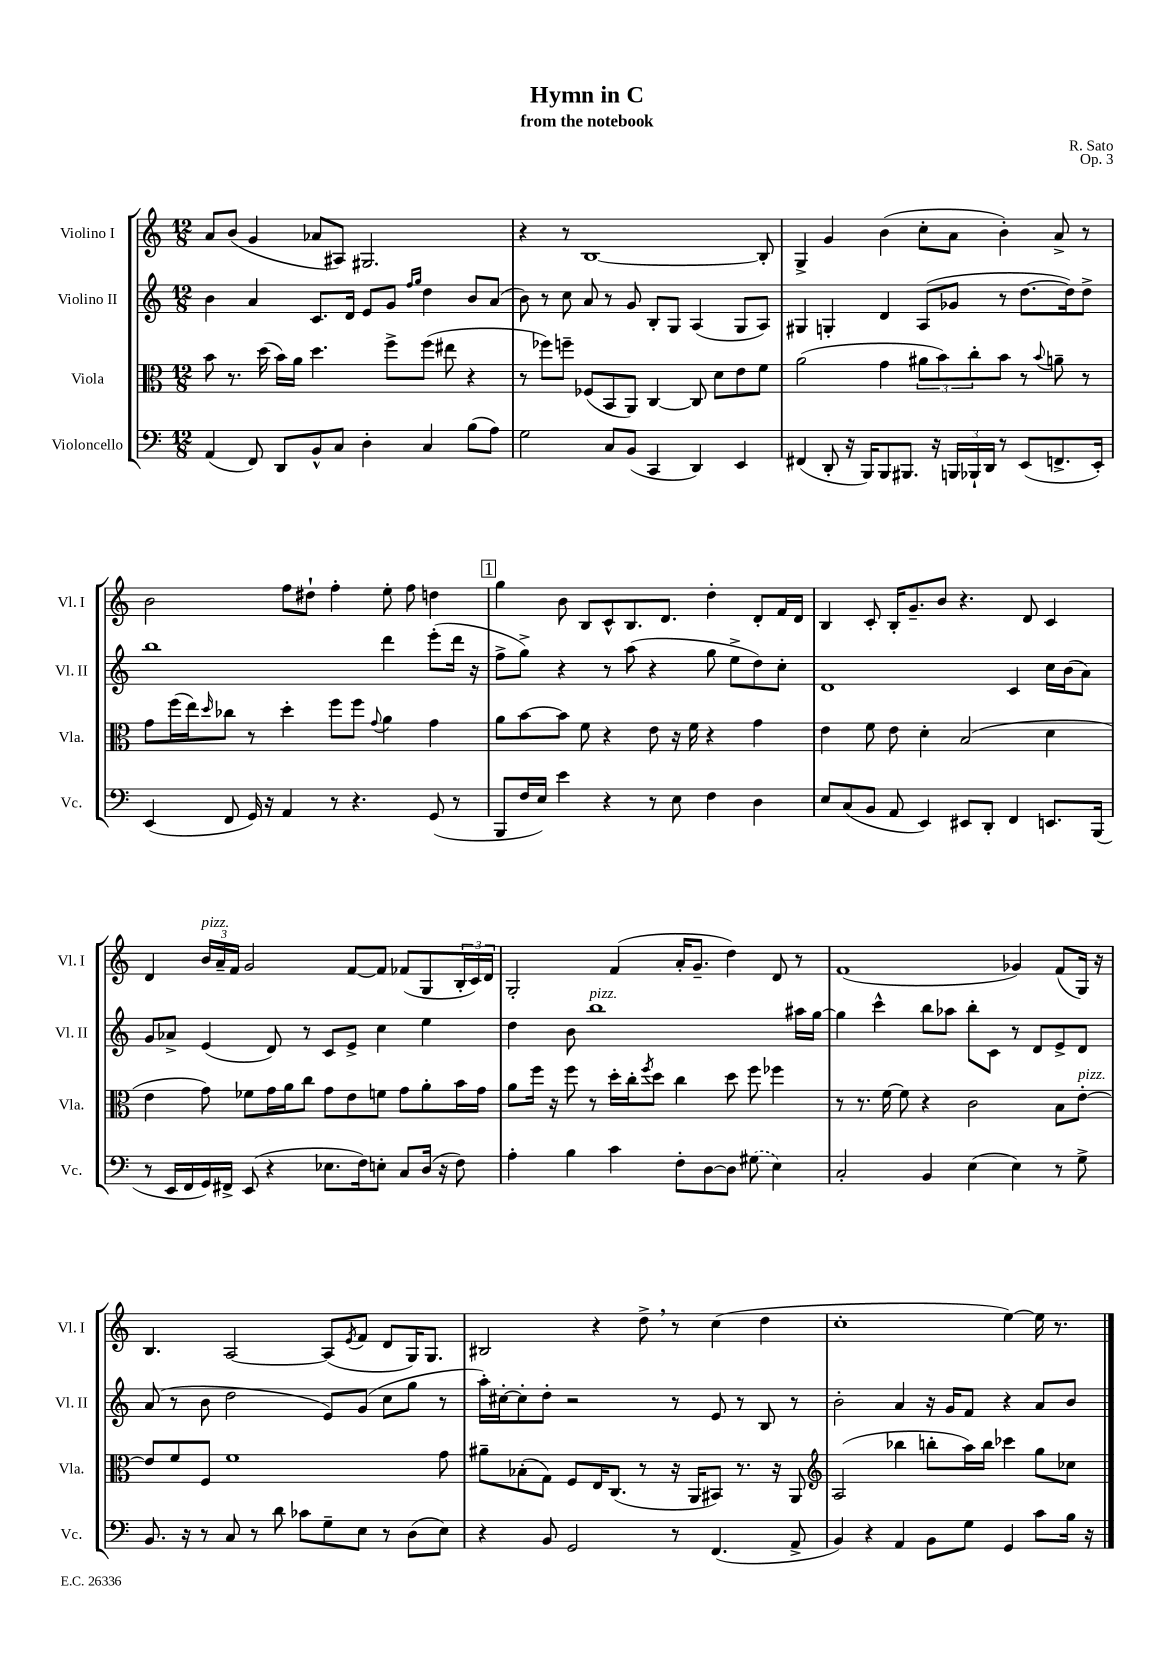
\header { title = "Hymn in C" composer = "R. Sato" subtitle = "from the notebook" opus = "Op. 3" }
<<
\new StaffGroup <<
\new Staff = "s0" \with { instrumentName = "Violino I" shortInstrumentName = "Vl. I" } {
    \clef treble \key c \major \numericTimeSignature \time 12/8
    a'8 b'8( g'4 aes'8 ais8) gis2. |
    r4 r8 b1~ b8-. |
    g4-> g'4 b'4( c''8-. a'8 b'4-.) a'8-> r8 |
    b'2 f''8 dis''8-! f''4-. e''8-. f''8 d''4 |
    \mark \markup { \box "1" } g''4 b'8 b8 c'8-^ b8. d'8. d''4-. d'8-. f'16 d'16 |
    b4 c'8-. b16-. g'8.-- b'8 r4. d'8 c'4 |
    d'4 \tuplet 3/2 { b'16^\markup { \italic "pizz." } a'16-- f'16 } g'2 f'8~ f'8 fes'8( g8 \tuplet 3/2 { b16-. c'16) d'16 } |
    g2-. f'4( a'16-. g'8.-- d''4) d'8 r8 |
    f'1( ges'4) f'8( g16) r16 |
    b4. a2~ a8( \acciaccatura { e'8 } f'8 d'8 g16) g8. |
    bis2 r4 d''8-> \breathe r8 c''4( d''4 |
    c''1-. e''4~) e''16 r8. \bar "|." |
}
\new Staff = "s1" \with { instrumentName = "Violino II" shortInstrumentName = "Vl. II" } {
    \clef treble \key c \major \numericTimeSignature \time 12/8
    b'4 a'4 c'8. d'16 e'8 g'8 \grace { f''16 g''16 } d''4 b'8 a'8( |
    b'8) r8 c''8 a'8 r8 g'8 b8-. g8 a4( g8 a8) |
    gis4 g4-. d'4 a8( ges'8 r8 d''8.~ d''16) d''8-> |
    b''1 d'''4 e'''8-.( d'''16 r16 |
    \mark \markup { \box "1" } f''8-> g''8->) r4 r8 a''8( r4 g''8 e''8-> d''8) c''8-. |
    d'1 c'4 c''16 b'16( a'8) |
    g'8 aes'8-> e'4( d'8) r8 c'8 e'8-> c''4 e''4 |
    d''4 b'8 b''1^\markup { \italic "pizz." } ais''16 g''16~ |
    g''4 c'''4-^ b''8 aes''8 b''8-. c'8 r8 d'8 e'8-> d'8 |
    a'8( r8 b'8 d''2 e'8) g'8( c''8 g''8 r8 |
    a''16-.) cis''16~-. cis''8-. d''8-. r2 r8 e'8 r8 b8 r8 |
    b'2-. a'4 r16 g'16 f'8 r4 a'8 b'8 \bar "|." |
}
\new Staff = "s2" \with { instrumentName = "Viola" shortInstrumentName = "Vla." } {
    \clef alto \key c \major \numericTimeSignature \time 12/8
    b'8 r8. d''16( b'16) a'16 d''4. f''8-> f''8( eis''8 r4 |
    r8 fes''8) f''8-- fes8( b,8 a,8) c4~ c8 d'8 e'8 f'8 |
    a'2( g'4 \tuplet 3/2 { ais'8 b'8) c''8-. } b'8 r8 \appoggiatura { b'8 } a'8-- r8 |
    g'8 f''16( e''16) \grace { d''16 } ces''8 r8 d''4-. f''8 f''8 \appoggiatura { g'8 } a'4 g'4 |
    \mark \markup { \box "1" } a'8 b'8~ b'8 f'8 r4 e'8 r16 f'16 r4 g'4 |
    e'4 f'8 e'8 d'4-. b2( d'4 |
    e'4 g'8) fes'8 g'16 a'16 c''8 g'8 e'8 f'8 g'8 a'8-. b'16 g'16 |
    a'8 f''16 r16 f''8 r8 d''16-. c''16-. \acciaccatura { f''8 } d''8 c''4 d''8 f''8 fes''4 |
    r8 r8. f'16~ f'8 r4 c'2 b8 e'8~-.^\markup { \italic "pizz." } |
    e'8 f'8 f8 f'1 g'8 |
    ais'8-- bes8-.( g8) f8 e16 c8.( r8 r16 a,16 bis,8) r8. r16 a,8 |
    \clef treble a2( bes''4 b''8-. a''16) b''16 ces'''4 g''8 ces''8 \bar "|." |
}
\new Staff = "s3" \with { instrumentName = "Violoncello" shortInstrumentName = "Vc." } {
    \clef bass \key c \major \numericTimeSignature \time 12/8
    a,4( f,8) d,8 b,8-^ c8 d4-. c4 b8( a8) |
    g2 c8 b,8( c,4 d,4) e,4 |
    fis,4( d,8-. r16 b,,16) b,,8 bis,,8. r16 \tuplet 3/2 { b,,16 bes,,16-! d,16 } r8 e,8( f,8.-> e,16-.) |
    e,4( f,8 g,16) r16 a,4 r8 r4. g,8( r8 |
    \mark \markup { \box "1" } b,,8 f16 e16) e'4 r4 r8 e8 f4 d4 |
    e8 c8( b,8 a,8 e,4) eis,8 d,8-. f,4 e,8. b,,16( |
    r8 e,16 f,16 g,16) fis,16-> e,8( r4 ees8. f16) e8-. c8 d16( r16 f8) |
    a4-. b4 c'4 f8-. d8~ d8 \once \slurDashed gis8( e4) |
    c2-. b,4 e4( e4) r8 g8-> |
    b,8. r16 r8 c8 r8 d'8 ces'8 g8-- e8 r8 d8( e8) |
    r4 b,8 g,2 r8 f,4.( a,8-> |
    b,4) r4 a,4 b,8 g8 g,4 c'8 b16 r16 \bar "|." |
}
>>
>>
\layout { \context { \Score \remove "Bar_number_engraver" } }
